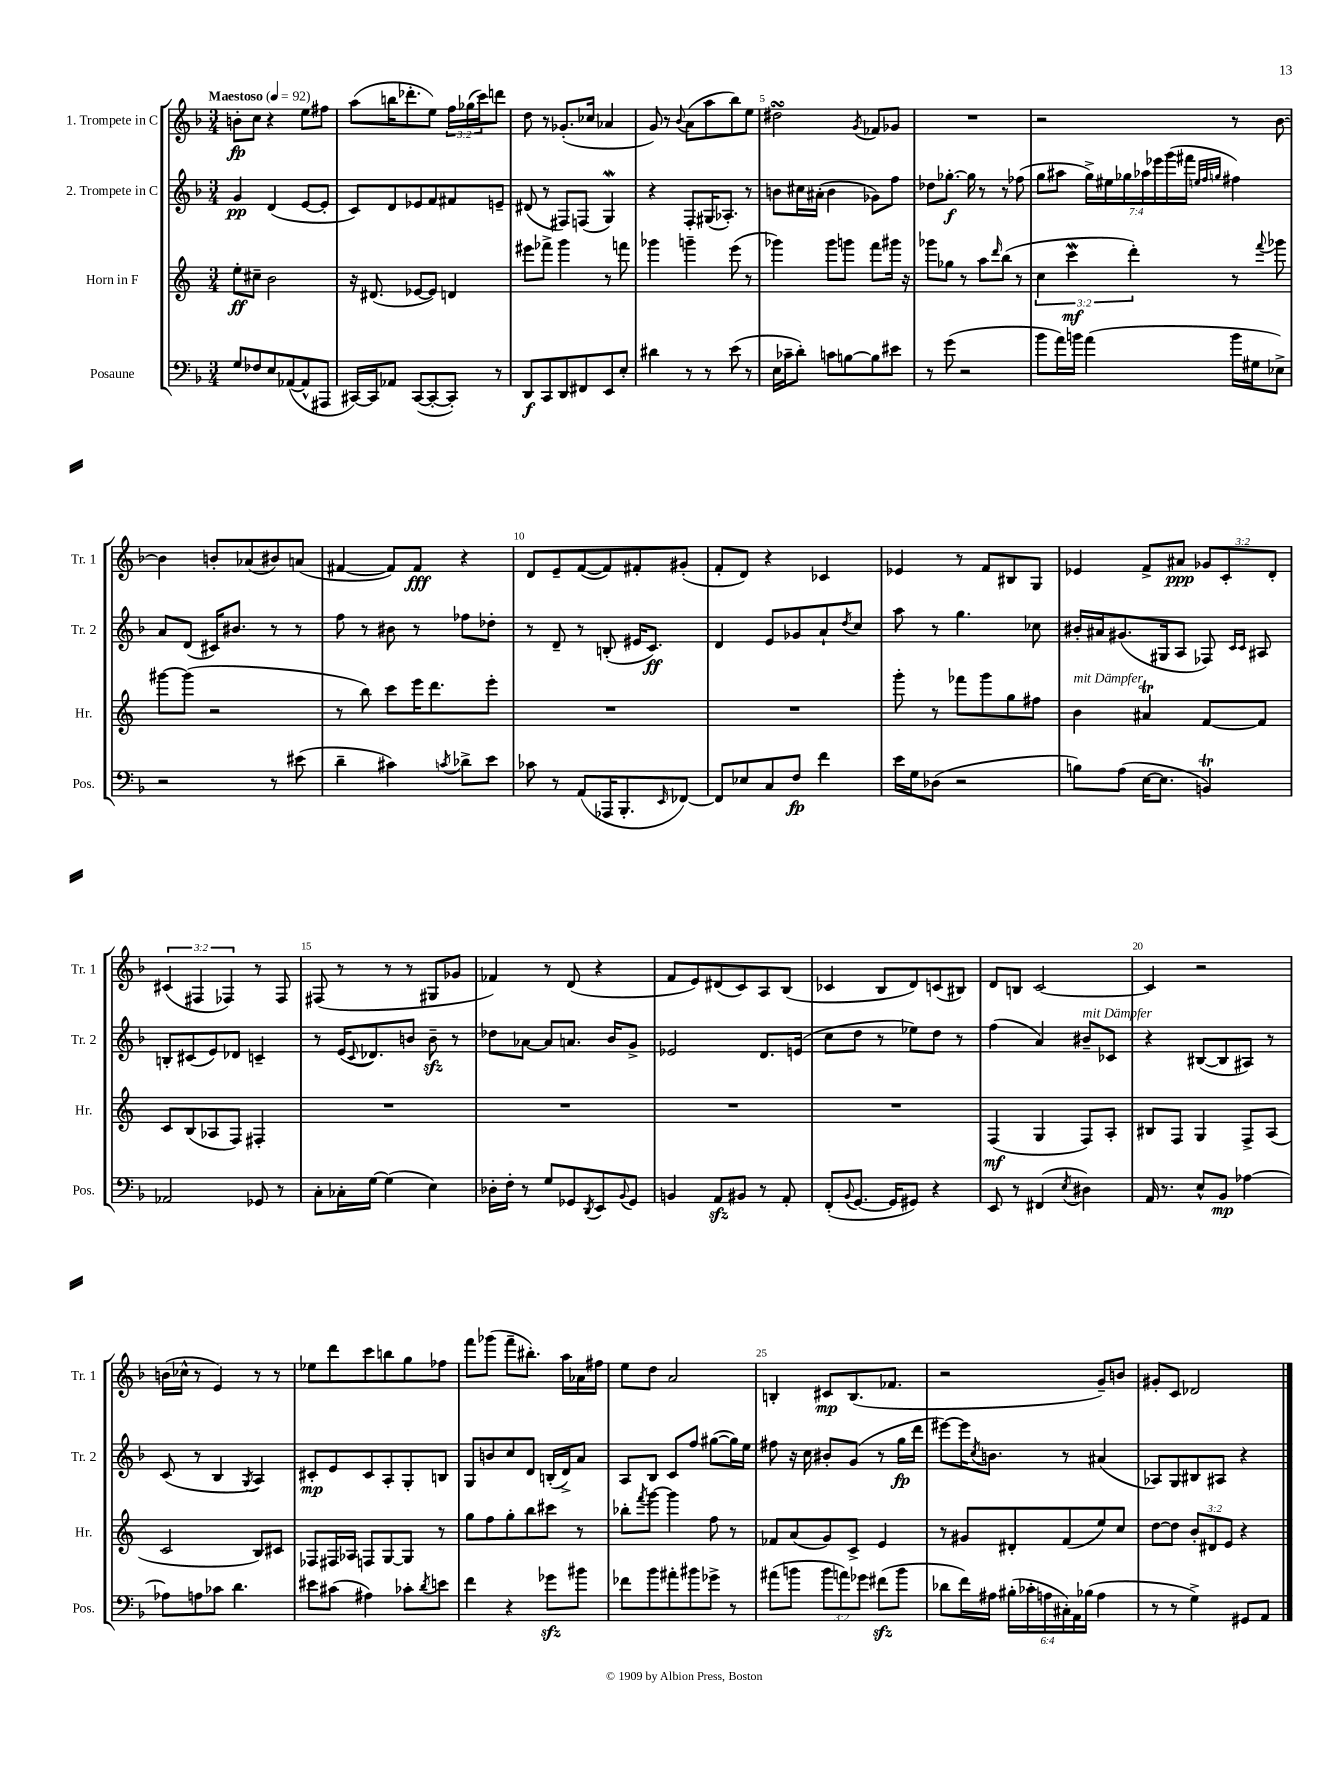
<<
\new StaffGroup <<
\new Staff = "s0" \with { instrumentName = "1. Trompete in C" shortInstrumentName = "Tr. 1" } {
    \clef treble \key f \major \numericTimeSignature \time 3/4 \override Staff.TupletNumber.text = #tuplet-number::calc-fraction-text \tempo "Maestoso" 4 = 92
    b'8-.\fp c''8 r4 e''8 fis''8 |
    a''8( b''16 des'''8.-. e''8) \tuplet 3/2 { f''16 ges''16( c'''16) } d'''8 |
    d''8 r8 ges'8.-.( ces''16 aes'4 |
    g'8) r8 \appoggiatura { bes'8 } a'8( a''8 bes''8) e''8 |
    dis''2\turn \acciaccatura { g'8 } fes'8 ges'8 |
    R2. |
    r2 r8 bes'8~ |
    bes'4 b'8-. aes'8( bis'8) a'8( |
    fis'4~ fis'8) fis'8\fff r4 |
    d'8 e'8-- f'8~( f'8) fis'8-. gis'8-.( |
    f'8-. d'8) r4 ces'4 |
    ees'4 r8 f'8 bis8 g8 |
    ees'4 f'8-> ais'8\ppp \tuplet 3/2 { ges'8 c'8-. d'8-. } |
    \tuplet 3/2 { cis'4( fis4 fes4) } r8 fes8 |
    fis8( r8 r8 r8 gis8 ges'8 |
    fes'4) r8 d'8( r4 |
    f'8 e'8) dis'8( c'8) a8 bes8( |
    ces'4 bes8 d'8) c'8( bis8) |
    d'8 b8 c'2~ |
    c'4 r2 |
    b'16( ces''16-^ r8 e'4) r8 r8 |
    ees''8 d'''8 c'''8 b''8 g''8 fes''8 |
    f'''8 ges'''8( f'''8-- bis''8.-.) a''16 aes'16 fis''16 |
    e''8 d''8 a'2 |
    b4-. cis'8\mp b8.( fes'8. |
    r2 g'8--) b'8 |
    gis'8-. c'8 des'2 \bar "|." |
}
\new Staff = "s1" \with { instrumentName = "2. Trompete in C" shortInstrumentName = "Tr. 2" } {
    \clef treble \key f \major \numericTimeSignature \time 3/4 \override Staff.TupletNumber.text = #tuplet-number::calc-fraction-text
    g'4\pp d'4( e'8~ e'8-. |
    c'8) d'8 ees'8 f'8 fis'8 e'8-- |
    dis'8( r8 fis8) f8( g4\mordent) |
    r4 f8-. gis16( aes8.-.) r8 |
    b'8 cis''16 ais'16-.( b'4 ges'8) f''8 |
    des''8 ges''8.~-.\f ges''16 r8 r8 fes''8( |
    g''8 ais''8 \tuplet 7/4 { g''16->) eis''16 ges''16 aes''16 ees'''16 g'''16( fis'''16 } \grace { e''32 f''32 g''32 } fis''4) |
    a'8 d'8( cis'16) bis'8. r8 r8 |
    f''8 r8 bis'8 r8 fes''8 des''8-. |
    r8 d'8-- r8 b8-.( eis'16 c'8.\ff) |
    d'4 e'8 ges'8 a'8-! \acciaccatura { d''8 } c''8 |
    a''8 r8 g''4. ces''8 |
    bis'16-. ais'16 gis'8.( gis16 a8 fes8) \grace { c'16 c'16 } ais8 |
    b8-. cis'8( e'8) des'8 c'4-- |
    r8 e'16( \appoggiatura { c'8 } des'8.) b'8 b'8--\sfz r8 |
    des''8 aes'8~ aes'8 a'8. bes'16 g'8-> |
    ees'2 d'8. e'16( |
    c''8 d''8 r8 ees''8) d''8 r8 |
    f''4( a'4) bis'8--^\markup { \italic "mit Dämpfer" } ces'8 |
    r4 bis8~( bis8 ais8) r8 |
    c'8( r8 bes4 \acciaccatura { g8 } a4) |
    cis'8-.\mp e'8 cis'8 a8-. g8-. b8 |
    g8 b'8 c''8 d'8 b16-.( d'16->) a'8 |
    a8 bes8 c'8 f''8 gis''8~( gis''16) e''16 |
    fis''8 r16 c''16 bis'8-. g'8( r8 g''16\fp d'''16 |
    eis'''8~) eis'''16 \acciaccatura { c''8 } b'8. r8 ais'4( |
    aes8) g8 bis8 ais8 r4 \bar "|." |
}
\new Staff = "s2" \with { instrumentName = "Horn in F" shortInstrumentName = "Hr." } {
    \clef treble \key c \major \numericTimeSignature \time 3/4 \override Staff.TupletNumber.text = #tuplet-number::calc-fraction-text
    e''8-.\ff cis''8-- b'2 |
    r16 dis'8.( ees'8~ ees'8) d'4 |
    eis'''8 fes'''8-> g'''4 r8 f'''8 |
    ges'''4 g'''4-- e'''8( r8 |
    ges'''4) ges'''8 g'''8 f'''8 gis'''16 r16 |
    ges'''8 ges''8 r8 a''8 \grace { d'''16 } b''8( r8 |
    \tuplet 3/2 { c''4 c'''4\mordent\mf d'''4-.) } r8 \appoggiatura { f'''8 } ges'''8 |
    gis'''8~ gis'''8( r2 |
    r8 b''8) c'''8 e'''16 d'''8. e'''8-. |
    R2. |
    R2. |
    g'''8-. r8 fes'''8 g'''8 g''8 fis''8 |
    b'4^\markup { \italic "mit Dämpfer" } ais'4\trill f'8~ f'8 |
    c'8 b8( aes8 f8) fis4-. |
    R2. |
    R2. |
    R2. |
    R2. |
    f4\mf( g4 f8) a8-. |
    bis8 f8 g4 f8-> a8( |
    c'2 b8) cis'8 |
    fes8 fis16 aes16 f8 g8~ g8 r8 |
    g''8 f''8 g''8-. b''8 cis'''8 r8 |
    bes''8-. \acciaccatura { f'''8 } g'''8~ g'''4 f''8 r8 |
    fes'8 a'8( g'8) c'8-> e'4 |
    r8 gis'8 dis'8-. f'8( e''8) c''8 |
    d''8~ d''8 \tuplet 3/2 { b'8-. dis'8 e'8 } r4 \bar "|." |
}
\new Staff = "s3" \with { instrumentName = "Posaune" shortInstrumentName = "Pos." } {
    \clef bass \key f \major \numericTimeSignature \time 3/4 \override Staff.TupletNumber.text = #tuplet-number::calc-fraction-text
    g8 fes8 e8 aes,8~( aes,8-^ ais,,8 |
    cis,16~) cis,16 aes,8 cis,8~( cis,8~-. cis,8-.) r8 |
    d,8\f c,8 d,8 fis,8 e,8 e8-. |
    dis'4 r8 r8 e'8( r8 |
    e16 ces'16-- d'8-.) c'8 b8~ b8 eis'8 |
    r8 g'8( r2 |
    bes'8 a'16) b'16 a'4( b'16 gis16 ees8->) |
    r2 r8 eis'8( |
    d'4-- cis'4) \acciaccatura { c'8 } des'8-> e'8 |
    ces'8 r8 a,8( aes,,16 bes,,8.-. \grace { e,16 } fes,8~) |
    fes,8 ees8 c8 f8\fp f'4 |
    e'16 g16 des8( r2 |
    b8) a8( e16~ e8. b,4\trill) |
    aes,2 ges,8 r8 |
    c8-. ces16-. g16~ g4( e4) |
    des16-. f16-. r8 g8 ges,8 \acciaccatura { d,8 } e,8 \appoggiatura { bes,8 } ges,8 |
    b,4 a,8\sfz bis,8 r8 a,8-. |
    f,8-.( \appoggiatura { bes,8 } g,8.~ g,16 gis,8) r4 |
    e,8 r8 fis,4( \acciaccatura { e8 } dis4) |
    a,16 r8. e8-^ bes,8\mp aes4~ |
    aes8 a8 ces'8 d'4. |
    eis'8 cis'8( ais4) ces'8-. \acciaccatura { d'8 } e'8 |
    f'4 r4 ges'8\sfz bis'8 |
    fes'8 bes'8 ais'8-. bis'8 ges'8-> r8 |
    ais'8( b'8 \tuplet 3/2 { b'8 a'8) ges'8 } fis'8\sfz( b'8 |
    des'8 f'16) ais16 \tuplet 6/4 { bis16-.( ces'16-. a16 cis16-.) a,16 bes16( } a4 |
    r8 r8 g4->) gis,8 a,8 \bar "|." |
}
>>
>>
\layout { \context { \Score \override BarNumber.break-visibility = ##(#f #t #t) barNumberVisibility = #(every-nth-bar-number-visible 5) } }
